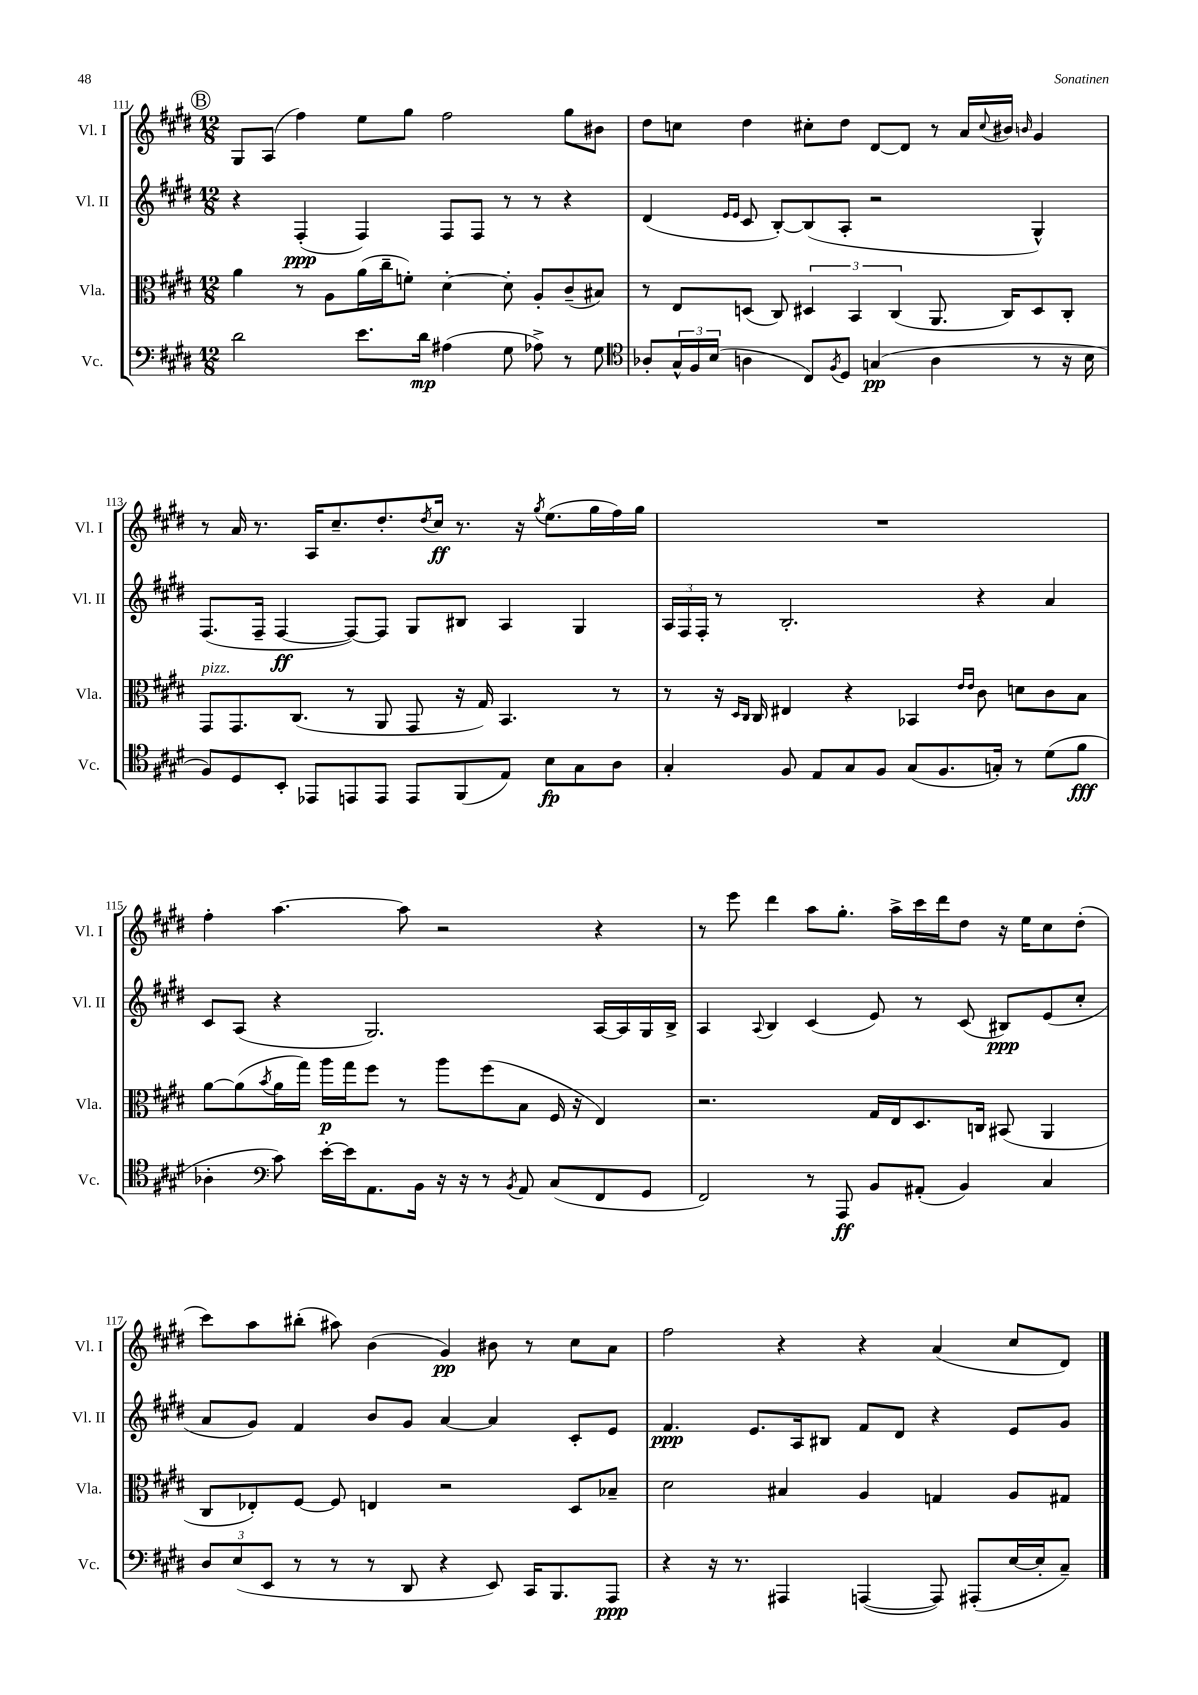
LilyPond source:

<<
\new StaffGroup <<
\new Staff = "s0" \with { instrumentName = "Vl. I" shortInstrumentName = "Vl. I" } {
    \clef treble \key e \major \numericTimeSignature \time 12/8
    \mark \markup { \circle "B" } gis8 a8( fis''4) e''8 gis''8 fis''2 gis''8 bis'8 |
    dis''8 c''8 dis''4 cis''8-. dis''8 dis'8~ dis'8 r8 a'16 \appoggiatura { cis''8 } bis'16 \grace { b'16 } gis'4 |
    r8 a'16 r8. a16 cis''8.-- dis''8.-. \acciaccatura { dis''8 } cis''16\ff r8. r16 \acciaccatura { gis''8 } e''8.( gis''16 fis''16) gis''16 |
    R1. |
    fis''4-. a''4.~ a''8 r2 r4 |
    r8 e'''8 dis'''4 a''8 gis''8.-. a''16-> cis'''16 dis'''16 dis''8 r16 e''16 cis''8 dis''8-.( |
    cis'''8) a''8 bis''8-.( ais''8) b'4( gis'4\pp) bis'8 r8 cis''8 a'8 |
    fis''2 r4 r4 a'4( cis''8 dis'8) \bar "|." |
}
\new Staff = "s1" \with { instrumentName = "Vl. II" shortInstrumentName = "Vl. II" } {
    \clef treble \key e \major \numericTimeSignature \time 12/8
    \mark \markup { \circle "B" } r4 fis4-.\ppp( fis4) fis8 fis8 r8 r8 r4 |
    dis'4( \grace { e'16 e'16 } cis'8 b8~-.) b8( a8-. r2 gis4-^) |
    fis8.( fis16-- fis4~\ff fis8~) fis8 gis8 bis8 a4 gis4 |
    \tuplet 3/2 { a16 fis16 fis16-. } r8 b2.-. r4 a'4 |
    cis'8 a8( r4 gis2.) a16~ a16 gis16 b16-> |
    a4 \appoggiatura { a8 } b4 cis'4( e'8) r8 cis'8( bis8\ppp) e'8( cis''8-. |
    a'8 gis'8) fis'4 b'8 gis'8 a'4~ a'4 cis'8-. e'8 |
    fis'4.\ppp e'8. a16 bis8 fis'8 dis'8 r4 e'8 gis'8 \bar "|." |
}
\new Staff = "s2" \with { instrumentName = "Vla." shortInstrumentName = "Vla." } {
    \clef alto \key e \major \numericTimeSignature \time 12/8
    \mark \markup { \circle "B" } a'4 r8 a8 a'16( cis''16-- f'8-.) dis'4~-. dis'8-. a8-. cis'8--( bis8) |
    r8 e8 d8( cis8) \tuplet 3/2 { dis4 b,4 cis4( } a,8. cis16) dis8 cis8-. |
    gis,8^\markup { \italic "pizz." } gis,8. cis8.( r8 a,8 gis,8 r16 gis16) b,4. r8 |
    r8 r16 \grace { dis16 cis16 } cis16 eis4 r4 bes,4 \grace { e'16 e'16 } cis'8 d'8 cis'8 b8 |
    a'8~ a'8( \acciaccatura { b'8 } a'16 gis''16) a''16\p gis''16 fis''8 r8 a''8 fis''8( b8 fis16 r16 e4) |
    r2. gis16 e16 dis8. c16 bis,8( a,4 |
    cis8 ees8-.) fis8~ fis8 e4 r2 dis8 bes8-- |
    dis'2 bis4 a4 g4 a8 gis8 \bar "|." |
}
\new Staff = "s3" \with { instrumentName = "Vc." shortInstrumentName = "Vc." } {
    \clef bass \key e \major \numericTimeSignature \time 12/8
    \mark \markup { \circle "B" } dis'2 e'8. dis'16\mp ais4( gis8 aes8->) r8 gis8 |
    \clef tenor aes8-. \tuplet 3/2 { gis16-^ fis16 b16( } a4 cis8) \acciaccatura { fis8 } dis8 g4\pp( a4 r8 r16 b16 |
    fis8) dis8 b,8-. ees,8 e,8 e,8 e,8 fis,8( e8) b8\fp gis8 a8 |
    gis4-. fis8 e8 gis8 fis8 gis8( fis8. g16-.) r8 dis'8( fis'8\fff |
    aes4-. \clef bass cis'8) e'16~-. e'16 a,8. b,16 r16 r16 r8 \acciaccatura { b,8 } a,8 cis8( fis,8 gis,8 |
    fis,2) r8 a,,8\ff b,8 ais,8-.( b,4) cis4 |
    \tuplet 3/2 { dis8 e8( e,8 } r8 r8 r8 dis,8 r4 e,8) cis,16 b,,8. a,,8\ppp |
    r4 r16 r8. ais,,4 a,,4~( a,,8) ais,,8-.( e16~ e16-. cis8--) \bar "|." |
}
>>
>>
\layout { \context { \Score currentBarNumber = #111 } }
